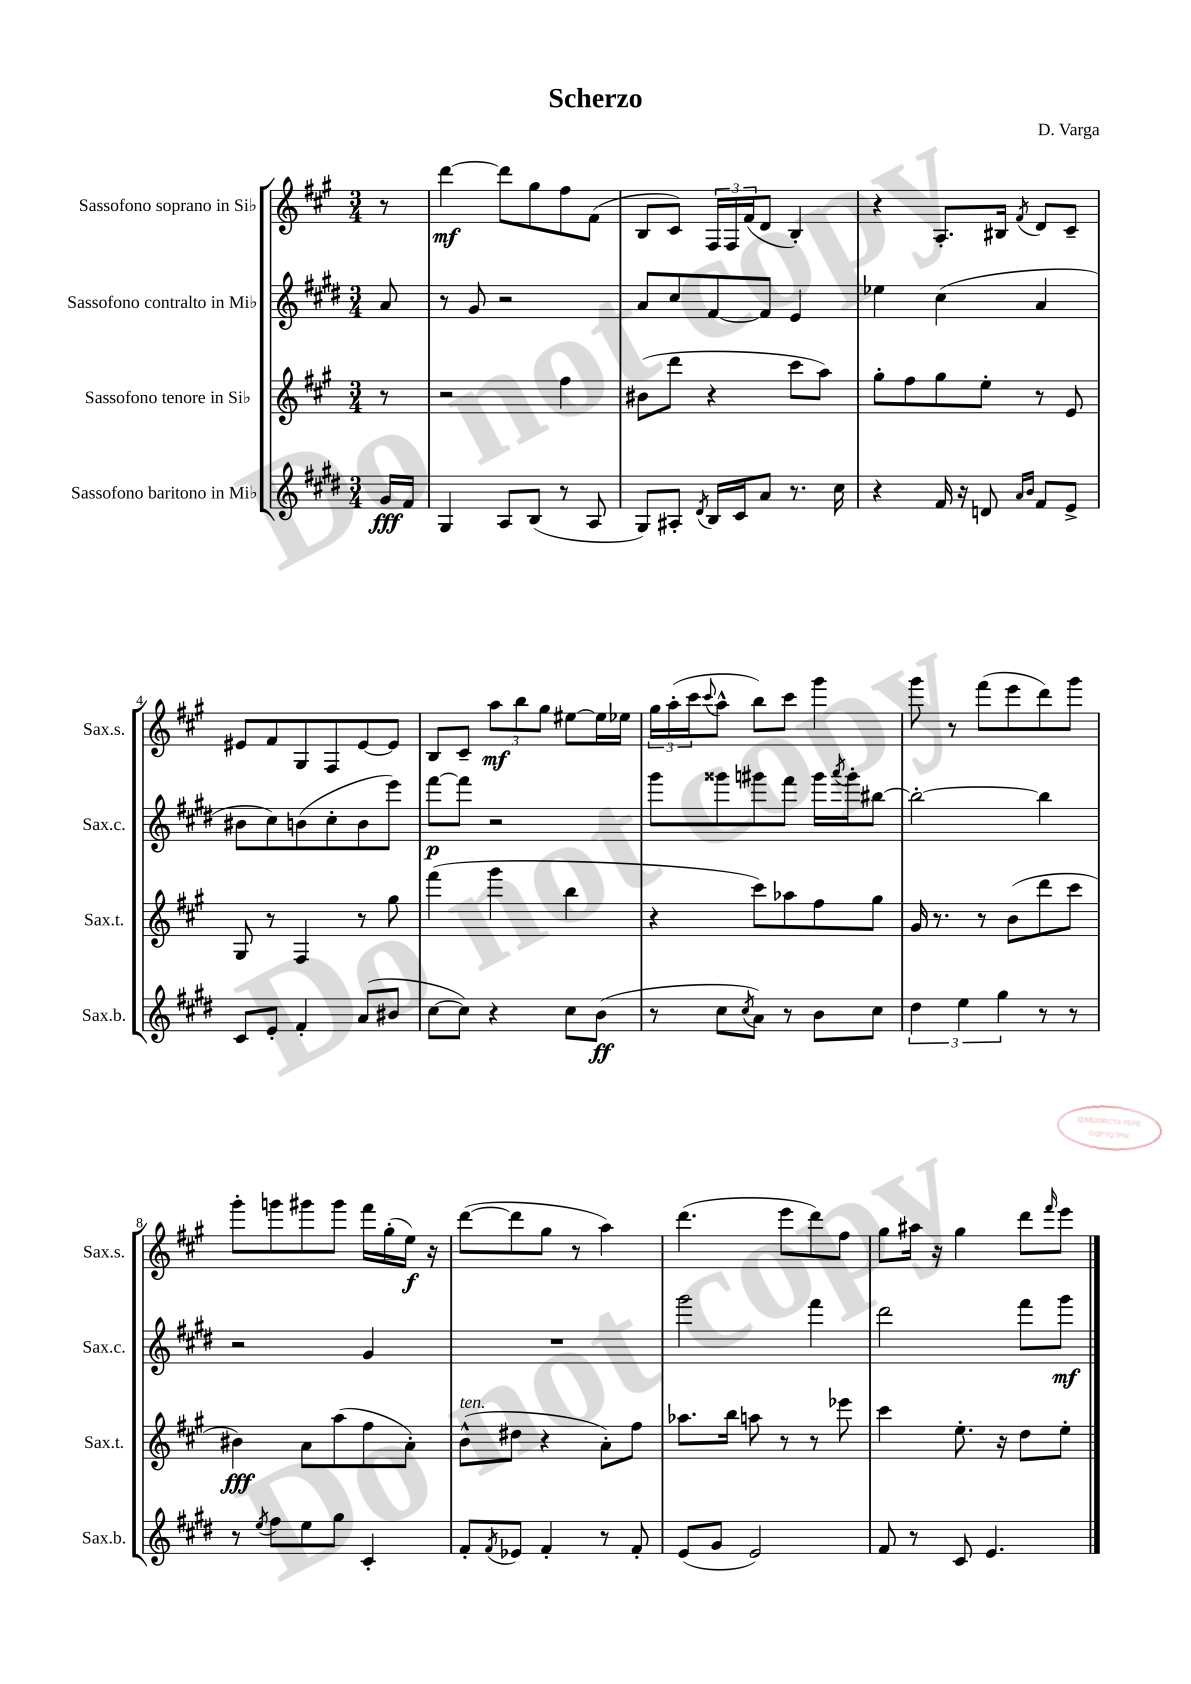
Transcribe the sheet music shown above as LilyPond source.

\header { title = "Scherzo" composer = "D. Varga" }
<<
\new StaffGroup <<
\new Staff = "s0" \with { instrumentName = "Sassofono soprano in Sib" shortInstrumentName = "Sax.s." } {
    \clef treble \key a \major \numericTimeSignature \time 3/4 \partial 8
    r8 |
    d'''4~\mf d'''8 gis''8 fis''8 fis'8( |
    b8 cis'8) \tuplet 3/2 { fis16 fis16 fis'16( } d'8 b4-.) |
    r4 a8.-. bis16 \acciaccatura { fis'8 } d'8 cis'8-- |
    eis'8 fis'8 gis8 fis8 eis'8~ eis'8 |
    b8 cis'8-- \tuplet 3/2 { a''8\mf b''8 gis''8 } eis''8~ eis''16 ees''16 |
    \tuplet 3/2 { gis''16 a''16-.( cis'''16 } \appoggiatura { cis'''8 } a''8-^ b''8) cis'''8 gis'''4 |
    gis'''8 r8 fis'''8( e'''8 d'''8) gis'''8 |
    gis'''8-. g'''8 gis'''8 gis'''8 fis'''16 gis''16-.( e''16\f) r16 |
    d'''8~( d'''8 gis''8 r8 a''4) |
    d'''4.( e'''8 d'''8) fis''8 |
    gis''8 ais''16 r16 gis''4 d'''8 \grace { fis'''16 } e'''8 \bar "|." |
}
\new Staff = "s1" \with { instrumentName = "Sassofono contralto in Mib" shortInstrumentName = "Sax.c." } {
    \clef treble \key e \major \numericTimeSignature \time 3/4 \partial 8
    a'8 |
    r8 gis'8 r2 |
    a'8 cis''8 fis'8~ fis'8 e'4 |
    ees''4 cis''4( a'4 |
    bis'8 cis''8) b'8( cis''8-. b'8 e'''8) |
    fis'''8~\p fis'''8 r2 |
    gis'''8 gisis'''8 gis'''8 fis'''8 gis'''16 \acciaccatura { a'''8 } gis'''16-. bis''8~ |
    bis''2~-. bis''4 |
    r2 gis'4 |
    R2. |
    gis'''2 fis'''4 |
    dis'''2 fis'''8 gis'''8\mf \bar "|." |
}
\new Staff = "s2" \with { instrumentName = "Sassofono tenore in Sib" shortInstrumentName = "Sax.t." } {
    \clef treble \key a \major \numericTimeSignature \time 3/4 \partial 8
    r8 |
    r2 fis''4 |
    bis'8( d'''8 r4 cis'''8 a''8) |
    gis''8-. fis''8 gis''8 e''8-. r8 e'8 |
    gis8 r8 fis4 r8 gis''8 |
    fis'''4( gis'''4 b''4 |
    r4 cis'''8) aes''8 fis''8 gis''8 |
    gis'16 r8. r8 b'8( d'''8 cis'''8 |
    bis'4\fff) a'8 a''8( fis''8 a'8-.) |
    b'8-^^\markup { \italic "ten." }( dis''8 r4 a'8-.) fis''8 |
    aes''8. b''16 a''8 r8 r8 ees'''8 |
    cis'''4 e''8.-. r16 d''8 e''8-. \bar "|." |
}
\new Staff = "s3" \with { instrumentName = "Sassofono baritono in Mib" shortInstrumentName = "Sax.b." } {
    \clef treble \key e \major \numericTimeSignature \time 3/4 \partial 8
    gis'16\fff fis'16 |
    gis4 a8 b8( r8 a8 |
    gis8) ais8-. \acciaccatura { dis'8 } b16 cis'16 a'8 r8. cis''16 |
    r4 fis'16 r16 d'8 \grace { a'16 b'16 } fis'8 e'8-> |
    cis'8 e'8-. fis'4-. a'8( bis'8 |
    cis''8~ cis''8) r4 cis''8 b'8\ff( |
    r8 cis''8 \acciaccatura { cis''8 } a'8) r8 b'8 cis''8 |
    \tuplet 3/2 { dis''4 e''4 gis''4 } r8 r8 |
    r8 \acciaccatura { e''8 } fis''8 e''8 gis''8 cis'4-. |
    fis'8-. \acciaccatura { fis'8 } ees'8 fis'4-. r8 fis'8-. |
    e'8( gis'8 e'2) |
    fis'8 r8 cis'8 e'4. \bar "|." |
}
>>
>>
